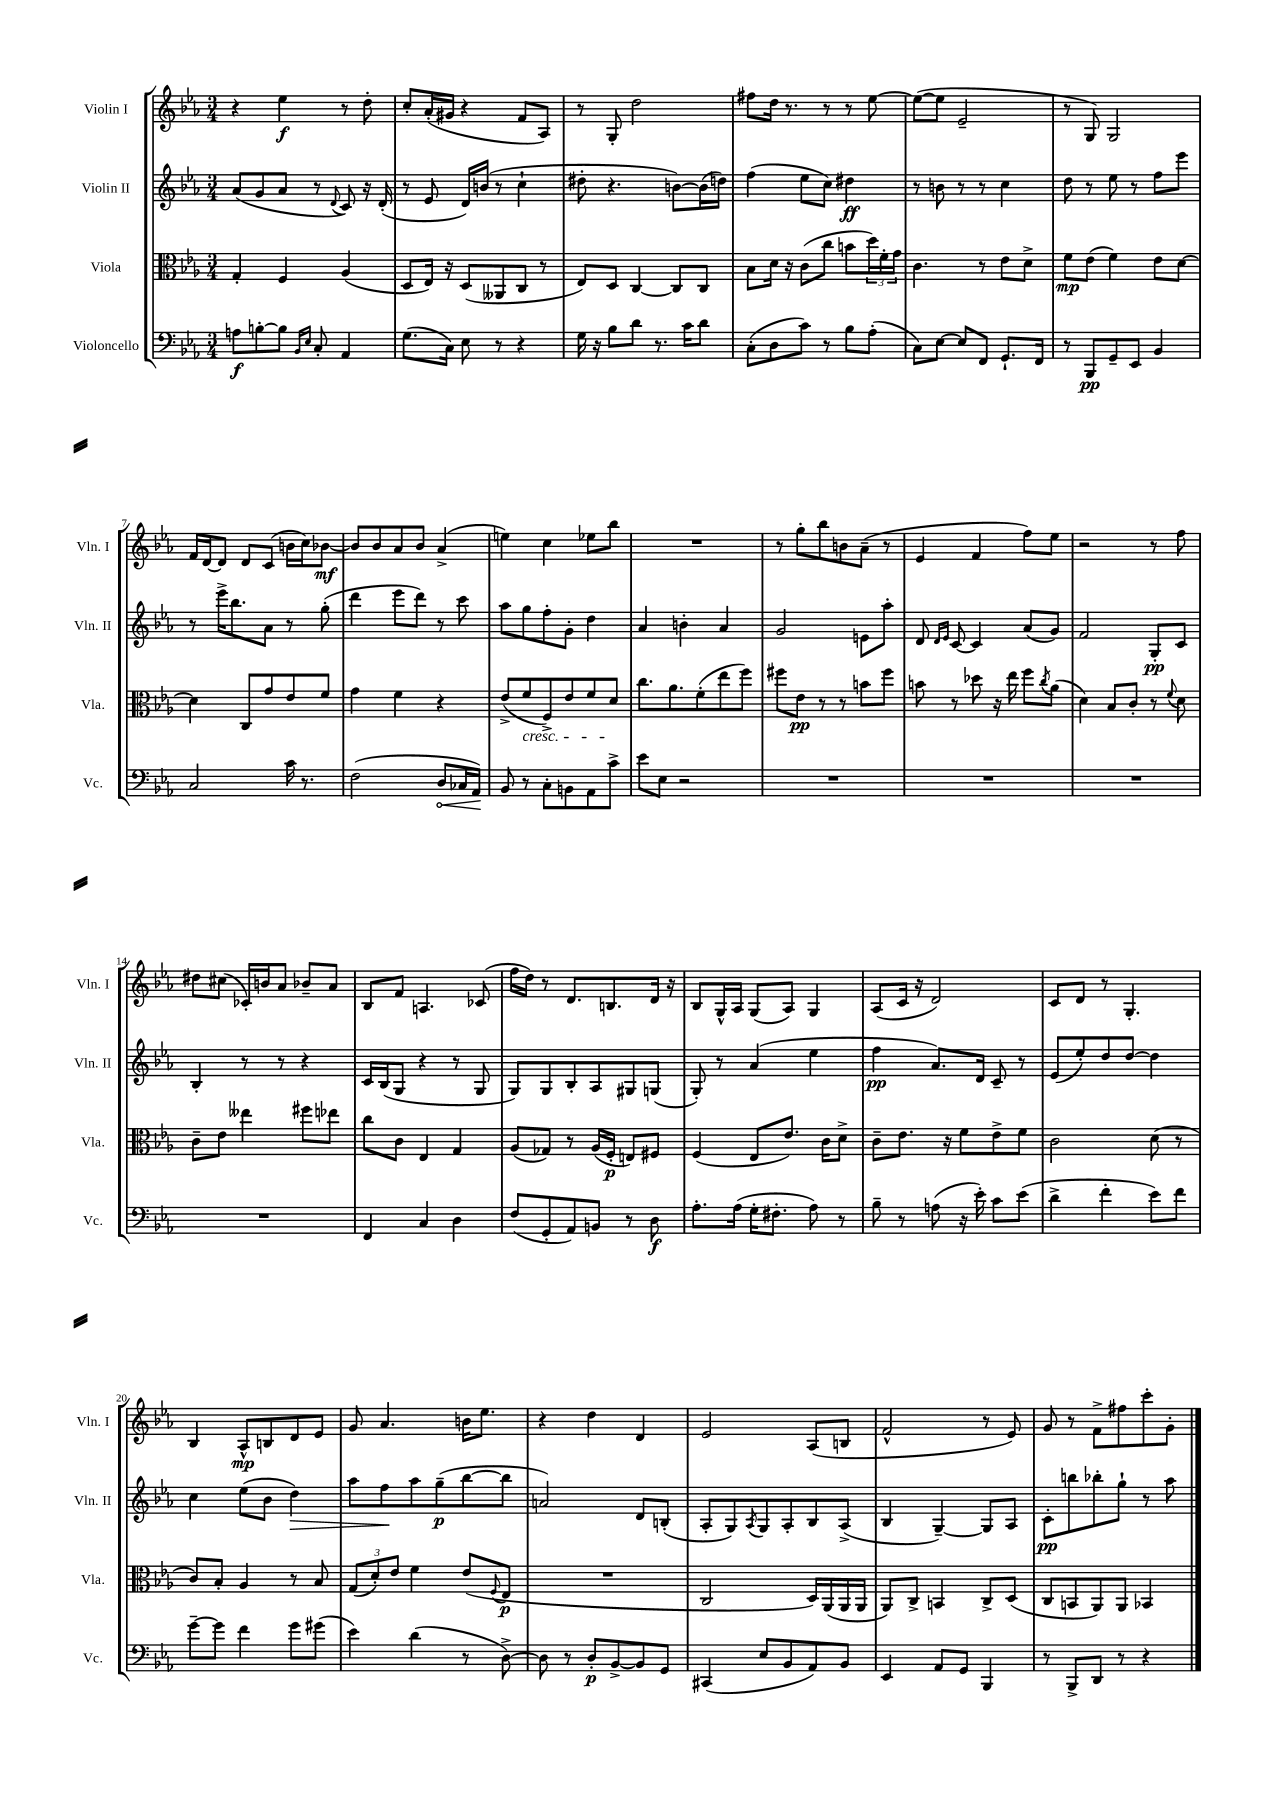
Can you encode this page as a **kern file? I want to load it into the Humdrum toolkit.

**kern	**kern	**kern	**kern
*staff4	*staff3	*staff2	*staff1
*clefF4	*clefC3	*clefG2	*clefG2
*k[b-e-a-]	*k[b-e-a-]	*k[b-e-a-]	*k[b-e-a-]
*M3/4	*M3/4	*M3/4	*M3/4
8A	4G'	(8a-	4r
[8B'	.	8g	.
8B]	4F	8a-	4ee-
16qqBB-	.	.	.
16qqE-	.	.	.
8C'	.	8r	.
.	.	8qqd	.
4AA-	(4A-	8c)	8r
.	.	16r	8dd'
.	.	(16d'	.
=	=	=	=
(8.G	8D	8r	8cc'
.	16E-)	8e-	(16a-'
16C)	16r	.	16g#
8E-	(8D	16d)	4r
.	.	(16b	.
8r	8AA--	8r	.
4r	8C	4cc`	8f
.	8r	.	8A-)
=	=	=	=
16G	8E-)	8dd#'	8r
16r	.	.	.
8B-	8D	4.r	8G'
8d	[4C	.	2dd
8.r	.	.	.
.	8C]	[8b)	.
16c	.	.	.
8d	8C	(16b]	.
.	.	16dd)	.
=	=	=	=
(8C'	8B-	(4ff	8ff#
8D	16d	.	16dd
.	16r	.	8.r
8c)	(8c	8ee-	.
8r	8cc	8cc)	8r
8B-	8b	4dd#	8r
(8A-'	24dd)	.	[8ee-
.	24f'	.	.
.	24g	.	.
=	=	=	=
8C)	4.c	8r	(8ee-_
[8E-	.	8b	8ee-]
8E-]	.	8r	2e-~
8FF	8r	8r	.
8.GG`	8e-	4cc	.
.	8d^	.	.
16FF	.	.	.
=	=	=	=
8r	8f	8dd	8r
8BBB-	(8e-	8r	8G)
8GG~	4f)	8ee-	2G
8EE-	.	8r	.
4BB-	8e-	8ff	.
.	[8d	8eee-	.
=	=	=	=
2C	4d]	8r	16f
.	.	.	[16d
.	.	16eee-^	8d]
.	.	8.bb-	.
.	8C	.	8d
.	8g	8a-	(8c
16c	8e-	8r	16b
8.r	.	.	16cc)
.	8f	(8gg'	[8b-
=	=	=	=
(2F	4g	4ddd	8b-]
.	.	.	8b-
.	4f	8eee-	8a-
.	.	8ddd)	8b-
8D	4r	8r	(4a-^
16C-	.	8ccc	.
16AA-)	.	.	.
=	=	=	=
8BB-	(8e-^	8aa-	4ee)
8r	8f	8gg	.
8C'	8F^)	8ff'	4cc
8BB	8e-	8g'	.
8AA-	8f	4dd	8ee-
8c^	8d	.	8bb-
=	=	=	=
8e-	8.cc	4a-	2.r
8E-	.	.	.
.	8.a-	.	.
2r	.	4b'	.
.	(8f'	.	.
.	8ee-	4a-	.
.	8ff)	.	.
=	=	=	=
2.r	8ff#	2g	8r
.	8e-	.	8gg'
.	8r	.	8bb-
.	8r	.	8b
.	8b	8e	(8a-~
.	8ff#	8aa-'	8r
=	=	=	=
2.r	8b	8d	4e-
.	.	16qqd	.
.	.	16qqe-	.
.	8r	[8c	.
.	8dd-	4c]	4f
.	16r	.	.
.	16ee-	.	.
.	8ff	(8a-	8ff)
.	8qcc	.	.
.	(8a-	8g)	8ee-
=	=	=	=
2.r	4d)	2f	2r
.	8B-	.	.
.	8c'	.	.
.	8r	8G'	8r
.	8qqf	.	.
.	8d	8c	8ff
=	=	=	=
2.r	8c~	4B-'	8dd#
.	8e-	.	(8cc#
.	4ee--	8r	16c-')
.	.	.	16b
.	.	8r	8a-
.	8ff#	4r	8b-~
.	8ee-	.	8a-
=	=	=	=
4FF	8cc	16c	8B-
.	.	(16B-	.
.	8c	8G	8f
4C	4E-	4r	4.A
4D	4G	8r	.
.	.	8G	(8c-
=	=	=	=
(8F	(8A-	8G)	16ff
.	.	.	16dd)
8GG'	8G-)	8G	8r
8AA-)	8r	8B-'	8.d
8BB	(16A-	8A-	.
.	16F'	.	8.B
8r	8E)	8G#	.
8D	8F#	(8G	16d
.	.	.	16r
=	=	=	=
8.A-'	(4F	8G')	8B-
.	.	8r	16G^^
(16A-	.	.	16A-
16G'	8E-	(4a-	(8G
8.F#'	.	.	.
.	8.e-)	.	8A-)
8A-)	.	4ee-	4G
.	16c	.	.
8r	8d^	.	.
=	=	=	=
8B-~	8c~	4ff	(8A-
8r	8.e-	.	16c
.	.	.	16r
(8A	.	8.a-)	2d)
.	16r	.	.
16r	8f	.	.
16e-')	.	16d	.
8c	8e-^	8c~	.
(8e-	8f	8r	.
=	=	=	=
4d^	2c	(8e-	8c
.	.	8ee-')	8d
4f'	.	8dd	8r
.	.	[8dd	4.G'
8e-)	(8d	4dd]	.
8f	8r	.	.
=	=	=	=
[8g~	8c)	4cc	4B-
8g]	8B-'	.	.
4f	4A-	(8ee-	8A-^^
.	.	8b-	8B
8g	8r	4dd)	8d
(8g#	8B-	.	8e-
=	=	=	=
4e-)	(12G	8aa-	8g
.	12d')	.	.
.	.	8ff	4.a-
.	12e-	.	.
(4d	4f	8aa-	.
.	.	(8gg~	.
8r	(8e-	[8bb-	16b
.	.	.	8.ee-
.	8qqF	.	.
[8D^)	8E-	8bb-]	.
=	=	=	=
8D]	2.r	2a)	4r
8r	.	.	.
8D'	.	.	4dd
[8BB-^	.	.	.
8BB-]	.	8d	4d
8GG	.	(8B'	.
=	=	=	=
(4CC#	2C	8A-'	2e-
.	.	8G)	.
.	.	8qA-	.
8E-	.	8G	.
8BB-	.	8A-'	.
8AA-)	16D)	8B-	(8A-
.	(16AA-	.	.
8BB-	16AA-	(8A-^	8B
.	16AA-	.	.
=	=	=	=
4EE-	8AA-)	4B-	2f^^
.	8C^	.	.
8AA-	4BB	[4G~)	.
8GG	.	.	.
4BBB-	8C^	8G]	8r
.	(8D	8A-	8e-)
=	=	=	=
8r	8C	8c'	8g
8BBB-^	8BB	8bb	8r
8DD	8AA-)	8bb-'	8f^
8r	8AA-	8gg`	8ff#
4r	4BB-	8r	8ccc'
.	.	8aa-	8g'
==	==	==	==
*-	*-	*-	*-
